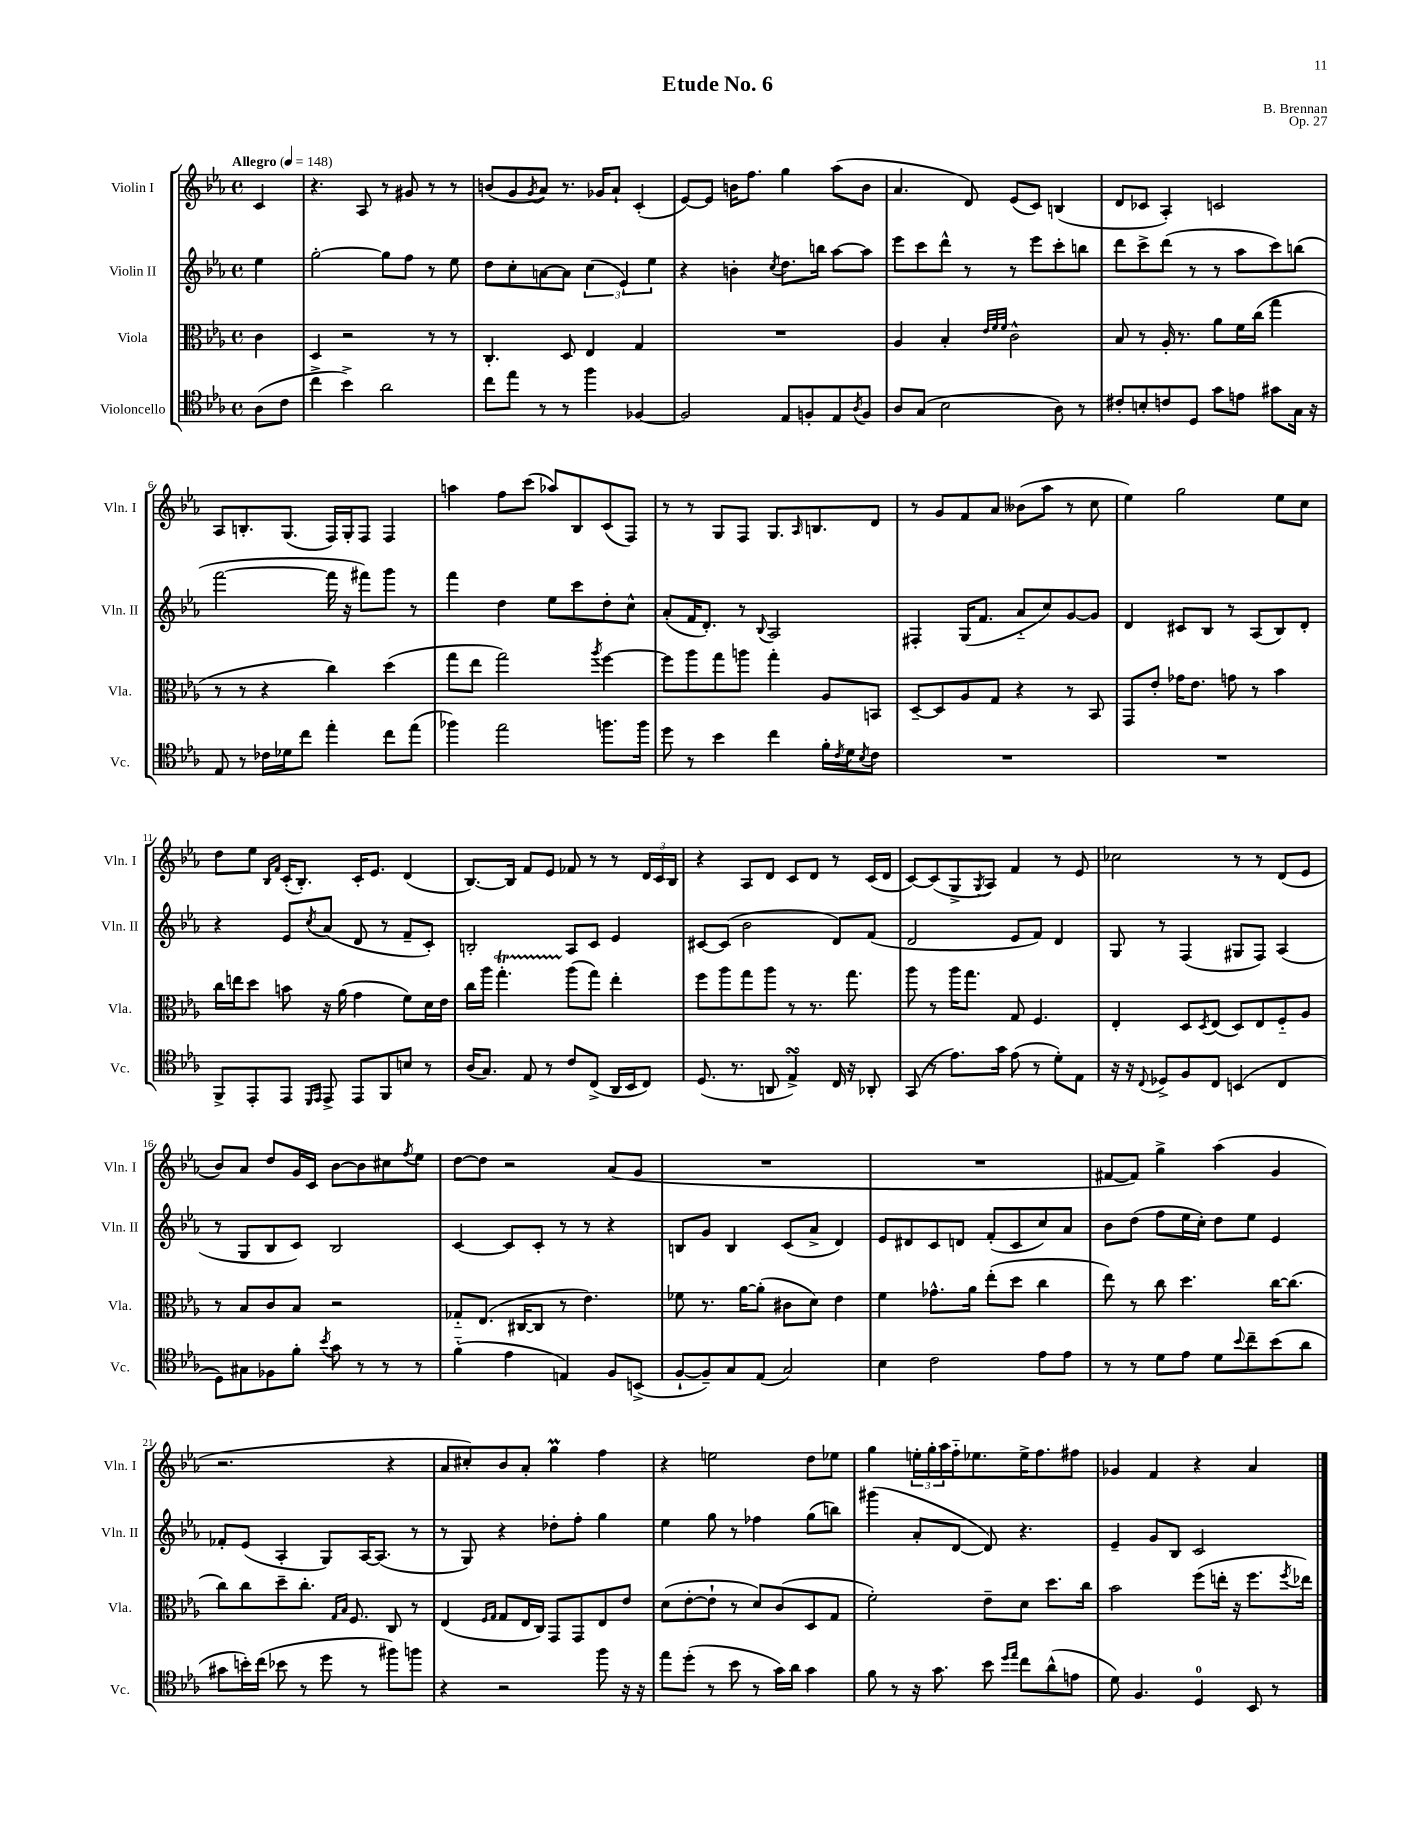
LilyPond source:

\header { title = "Etude No. 6" composer = "B. Brennan" opus = "Op. 27" }
<<
\new StaffGroup <<
\new Staff = "s0" \with { instrumentName = "Violin I" shortInstrumentName = "Vln. I" } {
    \clef treble \key ees \major \defaultTimeSignature \time 4/4 \partial 4 \tempo "Allegro" 4 = 148
    c'4 |
    r4. aes8 r8 gis'8 r8 r8 |
    b'8( g'8 \acciaccatura { g'8 } aes'8) r8. ges'16 aes'8-! c'4-.( |
    ees'8~) ees'8 b'16 f''8. g''4 aes''8( b'8 |
    aes'4. d'8) ees'8( c'8) b4( |
    d'8 ces'8 aes4-.) c'2 |
    aes8 b8.-. g8.( f16) g16-. f8 f4 |
    a''4 f''8 c'''8( aes''8) bes8 c'8( f8) |
    r8 r8 g8 f8 g8. \grace { aes16 } b8. d'8 |
    r8 g'8 f'8 aes'8 beses'8( aes''8 r8 c''8 |
    ees''4) g''2 ees''8 c''8 |
    d''8 ees''8 \grace { bes16 f'16 } c'16-.( bes8.-.) c'16-. ees'8. d'4( |
    bes8.~) bes16 f'8 ees'8 fes'8 r8 r8 \tuplet 3/2 { d'16 c'16 bes16 } |
    r4 aes8 d'8 c'8 d'8 r8 c'16( d'16 |
    c'8~) c'8( g8-> \acciaccatura { g8 } aes8) f'4 r8 ees'8 |
    ces''2 r8 r8 d'8( ees'8 |
    bes'8) aes'8 d''8 g'16 c'16 bes'8~ bes'8 cis''8 \acciaccatura { f''8 } ees''8 |
    d''8~ d''8 r2 aes'8( g'8 |
    R1 |
    R1 |
    fis'8~ fis'8) g''4-> aes''4( g'4 |
    r2. r4 |
    aes'8 cis''8-.) bes'8 aes'8-. g''4\prall f''4 |
    r4 e''2 d''8 ees''8 |
    g''4 \tuplet 3/2 { e''16-. g''16-. aes''16 } f''16-_ ees''8. ees''16-> f''8. fis''8 |
    ges'4 f'4 r4 aes'4 \bar "|." |
}
\new Staff = "s1" \with { instrumentName = "Violin II" shortInstrumentName = "Vln. II" } {
    \clef treble \key ees \major \defaultTimeSignature \time 4/4 \partial 4
    ees''4 |
    g''2~-. g''8 f''8 r8 ees''8 |
    d''8 c''8-. a'8~ a'8 \tuplet 3/2 { c''4( ees'4-!) ees''4 } |
    r4 b'4-. \acciaccatura { c''8 } d''8. b''16 aes''8~ aes''8 |
    ees'''8 c'''8 d'''8-^ r8 r8 ees'''8 c'''8-. b''8 |
    d'''8 c'''8-> d'''8( r8 r8 aes''8 c'''8) b''8( |
    f'''2~ f'''16 r16 fis'''8) g'''8 r8 |
    f'''4 d''4 ees''8 c'''8 d''8-. c''8-^ |
    aes'8-.( f'16 d'8.-.) r8 \appoggiatura { bes8 } aes2 |
    fis4-. g16( f'8. aes'8-_ c''8) g'8~ g'8 |
    d'4 cis'8 bes8 r8 aes8( bes8) d'8-. |
    r4 ees'8 \acciaccatura { c''8 } aes'8( d'8 r8 f'8-- c'8-.) |
    b2-. aes8 c'8 ees'4 |
    cis'8~ cis'8( bes'2 d'8) f'8( |
    d'2 ees'8 f'8) d'4 |
    g8 r8 f4( gis8 f8) aes4( |
    r8 g8 bes8 c'8) bes2 |
    c'4~ c'8 c'8-. r8 r8 r4 |
    b8 g'8 b4 c'8( aes'8-> d'4) |
    ees'8 dis'8 c'8 d'8 f'8-.( c'8 c''8) aes'8 |
    bes'8 d''8( f''8 ees''16 c''16-.) d''8 ees''8 ees'4 |
    fes'8-. ees'8( aes4-. g8) aes16~ aes8.( r8 |
    r8 g8) r4 des''8-. f''8-. g''4 |
    ees''4 g''8 r8 fes''4 g''8( b''8) |
    gis'''4( aes'8-. d'8~ d'8) r4. |
    ees'4-- g'8 bes8 c'2 \bar "|." |
}
\new Staff = "s2" \with { instrumentName = "Viola" shortInstrumentName = "Vla." } {
    \clef alto \key ees \major \defaultTimeSignature \time 4/4 \partial 4
    c'4 |
    d4 r2 r8 r8 |
    c4.-. d8 ees4 g4 |
    R1 |
    aes4 bes4-. \grace { ees'32 f'32 f'32 } c'2-^ |
    bes8 r8 aes16-. r8. aes'8 f'16 c''16( g''4 |
    r8 r8 r4 c''4) d''4( |
    g''8 ees''8 g''2) \acciaccatura { aes''8 } f''4~ |
    f''8 aes''8 g''8 a''8 g''4-. aes8 b,8 |
    d8~-- d8 aes8 g8 r4 r8 bes,8 |
    g,8 ees'8-. ges'16 ees'8. g'8 r8 bes'4 |
    c''16 e''16 d''8 b'8 r16 aes'16( g'4 f'8) d'16 ees'16 |
    c''16 aes''16 g''4.-.\startTrillSpan aes''8\stopTrillSpan( g''8) ees''4-. |
    f''8 aes''8 g''8 aes''8 r8 r8. g''8. |
    aes''8 r8 aes''16 g''8. g8 f4. |
    ees4-. d8 \acciaccatura { d8 } ees8( d8) ees8 f8-_ aes8 |
    r8 bes8 c'8 bes8 r2 |
    ges8-_ ees8.( cis16~ cis8 r8 ees'4.) |
    fes'8 r8. aes'16~ aes'8-.( cis'8 d'8) ees'4 |
    f'4 ges'8.-^ aes'16 ees''8-.( d''8 c''4 |
    ees''8) r8 c''8 d''4. c''16~ c''8.( |
    c''8) c''8 d''8-- c''8.-. \grace { g16 bes16 } f8. c8 r8 |
    ees4( \grace { f16 g16 } g8 ees16 c16) g,8 g,8 ees8 ees'8 |
    d'8( ees'8~-. ees'8-! r8 d'8) c'8( d8 g8 |
    f'2-.) ees'8-- d'8 d''8. c''16 |
    bes'2 f''8( e''16-. r16 f''8. \acciaccatura { f''8 } ees''16) \bar "|." |
}
\new Staff = "s3" \with { instrumentName = "Violoncello" shortInstrumentName = "Vc." } {
    \clef tenor \key ees \major \defaultTimeSignature \time 4/4 \partial 4
    aes8( c'8 |
    c''4-> bes'4->) aes'2 |
    c''8 ees''8 r8 r8 f''4 fes4~ |
    fes2 ees8 f8-. ees8 \acciaccatura { aes8 } f8 |
    aes8 g8( bes2 aes8) r8 |
    cis'8-. b8-. c'8 d8 g'8 e'8 gis'8 g16 r16 |
    ees8 r8 ces'16 des'16 c''8 ees''4-. c''8 ees''8( |
    fes''4) ees''2 f''8. f''16 |
    d''8 r8 bes'4 c''4 f'16-. \acciaccatura { c'8 } d'16 \acciaccatura { bes8 } c'8 |
    R1 |
    R1 |
    f,8-> ees,8-. ees,8 \grace { d,16 ees,16 } ees,8-> ees,8 f,8 b8 r8 |
    aes16( g8.) ees8 r8 c'8 c8->( aes,16 bes,16 c8) |
    d8.( r8. a,8 ees4->\turn) c16 r16 aes,8-. |
    g,8( r8 ees'8.) g'16 ees'8( r8 d'8-.) ees8 |
    r16 r16 \appoggiatura { c8 } des8-> f8 c8 b,4( c4 |
    d8) gis8 fes8 f'8-. \acciaccatura { bes'8 } g'8 r8 r8 r8 |
    f'4-_( ees'4 e4) f8 b,8->( |
    f8~-! f8--) g8 ees8( g2) |
    bes4 c'2 ees'8 ees'8 |
    r8 r8 d'8 ees'8 d'8 \appoggiatura { bes'8 } c''8-- bes'8( aes'8 |
    gis'8 b'16-.) c''16( bes'8 r8 d''8 r8 fis''8) f''8 |
    r4 r2 f''8 r16 r16 |
    ees''8 d''8-.( r8 bes'8 r8 g'16) aes'16 g'4 |
    f'8 r8 r16 g'8. bes'8 \grace { d''16 ees''16 } c''8 aes'8-^( e'8 |
    d'8) f4. d4-0 bes,8 r8 \bar "|." |
}
>>
>>
